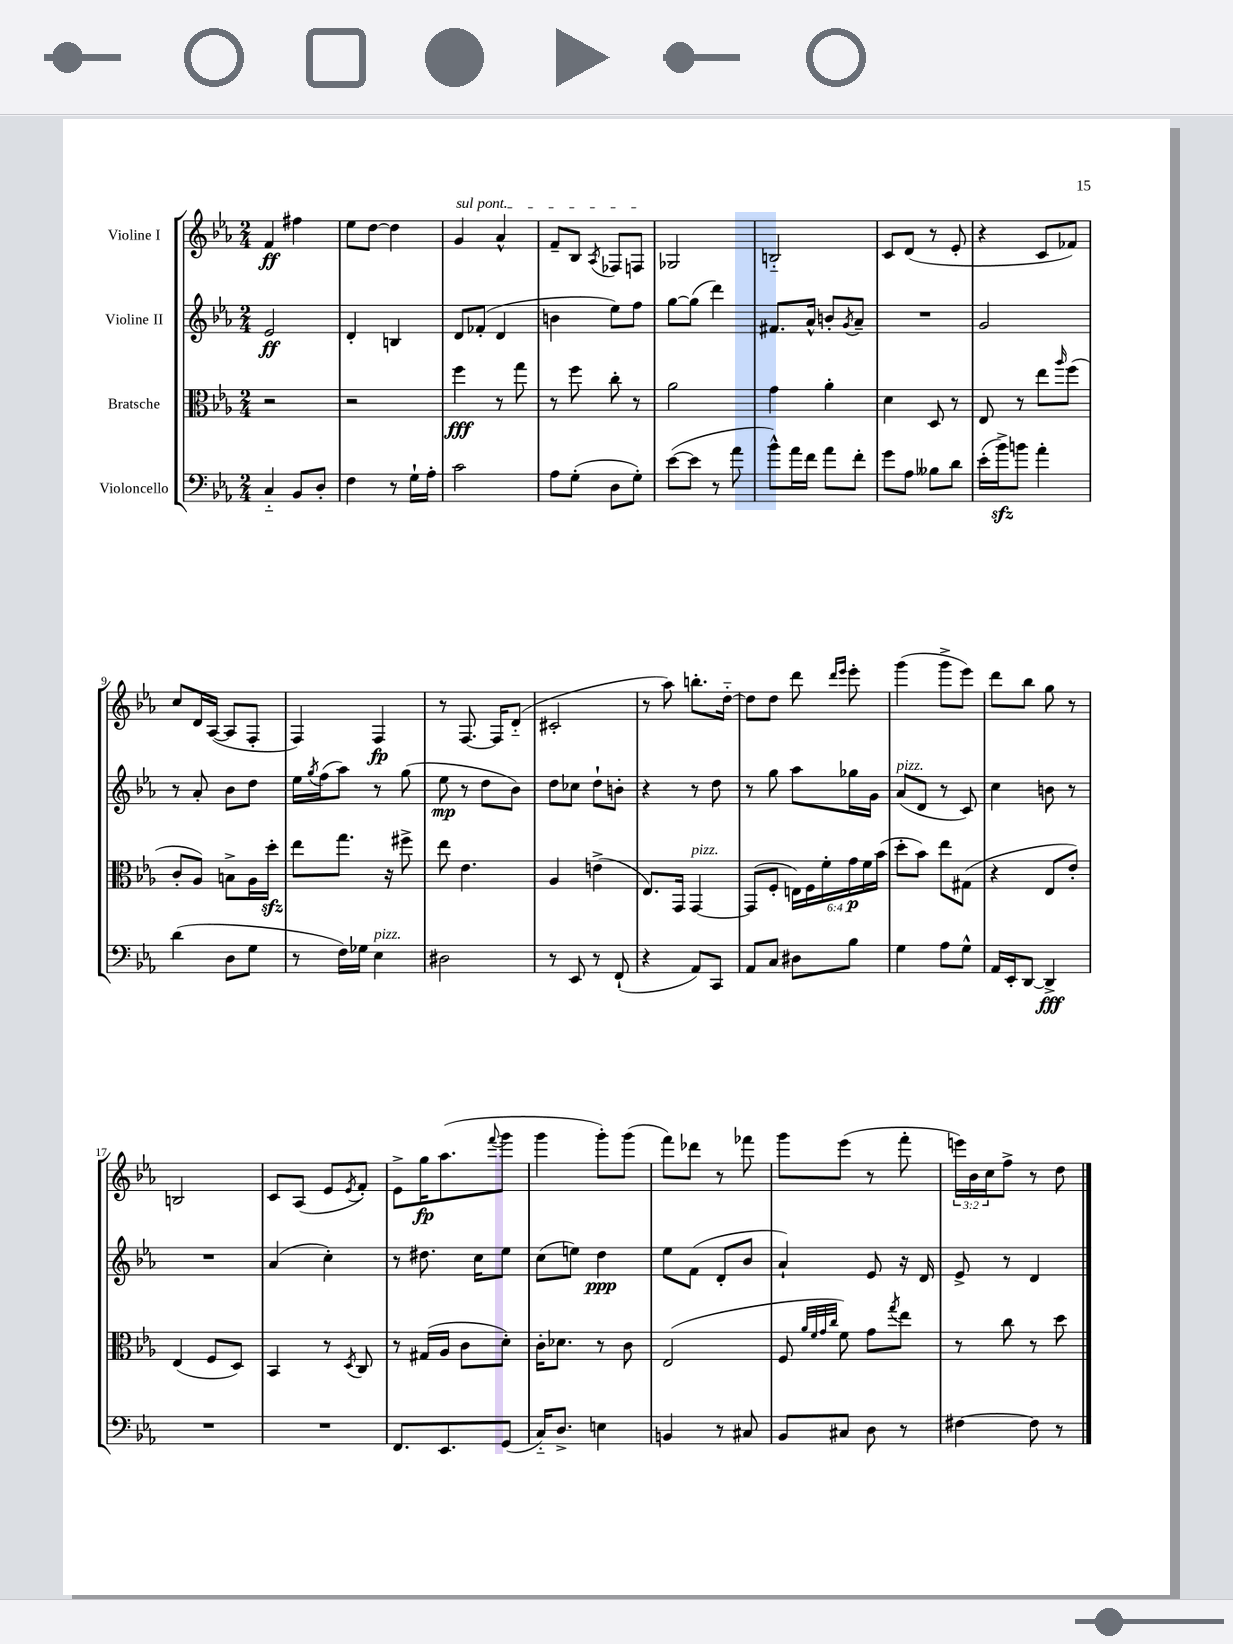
<<
\new StaffGroup <<
\new Staff = "s0" \with { instrumentName = "Violine I" } {
    \clef treble \key ees \major \numericTimeSignature \time 2/4 \override Staff.TupletNumber.text = #tuplet-number::calc-fraction-text
    f'4\ff fis''4 |
    ees''8 d''8~ d''4 |
    \once \override TextSpanner.bound-details.left.text = \markup { \italic "sul pont." } g'4\startTextSpan aes'4-^ |
    f'8-- bes8 \acciaccatura { aes8 } fes8 f8\stopTextSpan |
    ges2 |
    b2-_ |
    c'8 d'8( r8 ees'8-. |
    r4 c'8 fes'8) |
    c''8 d'16 aes16~( aes8 f8-. |
    f4) f4\fp |
    r8 f8.~ f16 d'8-_( |
    cis'2-. |
    r8 aes''8) b''8.-. d''16~-_ |
    d''8 d''8 d'''8 \grace { d'''16 ees'''16 } ees'''8-. |
    g'''4( g'''8-> ees'''8) |
    d'''8 bes''8 g''8 r8 |
    b2 |
    c'8 aes8( ees'8 \acciaccatura { ees'8 } f'8-.) |
    ees'8-> g''16\fp aes''8.( \appoggiatura { f'''8 } g'''8 |
    g'''4 g'''8-.) g'''8( |
    f'''8) des'''8 r8 fes'''8 |
    g'''8 ees'''8( r8 f'''8-. |
    \tuplet 3/2 { e'''16) bes'16 c''16 } f''8-> r8 d''8 \bar "|." |
}
\new Staff = "s1" \with { instrumentName = "Violine II" } {
    \clef treble \key ees \major \numericTimeSignature \time 2/4
    ees'2\ff |
    d'4-. b4 |
    d'8 fes'8-.( d'4 |
    b'4 ees''8) f''8 |
    g''8~ g''8( d'''4) |
    fis'8. aes'16-^ b'8-. \acciaccatura { g'8 } aes'8-- |
    R2 |
    g'2 |
    r8 aes'8-. bes'8 d''8 |
    ees''16 \acciaccatura { g''8 } f''16( aes''8) r8 g''8( |
    ees''8\mp r8 d''8 bes'8) |
    d''8 ces''8 d''8-! b'8-. |
    r4 r8 d''8 |
    r8 g''8 aes''8 ges''16 g'16 |
    aes'8^\markup { \italic "pizz." }( d'8 r8 c'8) |
    c''4 b'8 r8 |
    R2 |
    aes'4( c''4-.) |
    r8 dis''8. c''16 ees''8 |
    c''8( e''8) d''4\ppp |
    ees''8 f'8( d'8-. bes'8 |
    aes'4-!) ees'8 r16 d'16 |
    ees'8-> r8 d'4 \bar "|." |
}
\new Staff = "s2" \with { instrumentName = "Bratsche" } {
    \clef alto \key ees \major \numericTimeSignature \time 2/4 \override Staff.TupletNumber.text = #tuplet-number::calc-fraction-text
    r2 |
    r2 |
    f''4\fff r8 g''8 |
    r8 f''8 c''8-. r8 |
    aes'2 |
    g'4 aes'4-. |
    d'4 d8 r8 |
    ees8 r8 ees''8 \grace { aes''16 } f''8( |
    c'8-. aes8) b8-> aes16 d''16-.\sfz |
    ees''8 g''8. r16 fis''8-> |
    ees''8 ees'4. |
    aes4 e'4->( |
    ees8.) g,16 g,4~^\markup { \italic "pizz." } |
    g,8( f8-. \tuplet 6/4 { e16) f16 f'16-. g'16\p f'16 bes'16( } |
    d''8-. bes'8) ees''8 gis8( |
    r4 ees8 ees'8-.) |
    ees4( f8 d8) |
    bes,4 r8 \acciaccatura { d8 } c8 |
    r8 gis16( aes16 c'8 d'8-.) |
    c'16-. des'8. r8 c'8 |
    ees2( |
    f8 \grace { aes'32 f'32 g'32 c''32 } f'8) g'8 \acciaccatura { g''8 } ees''8 |
    r8 c''8 r8 d''8 \bar "|." |
}
\new Staff = "s3" \with { instrumentName = "Violoncello" } {
    \clef bass \key ees \major \numericTimeSignature \time 2/4
    c4-_ bes,8 d8-. |
    f4 r8 g16-! aes16-. |
    c'2 |
    aes8 g8-.( d8 g8-.) |
    ees'8~( ees'8 r8 aes'8 |
    bes'8-^) aes'16 f'16 aes'8 f'8-. |
    g'8 aes8 beses8 d'8 |
    ees'16-.( bes'16->\sfz) b'8 aes'4-. |
    d'4( d8 g8 |
    r8 f16) ges16 ees4^\markup { \italic "pizz." } |
    dis2 |
    r8 ees,8 r8 f,8-!( |
    r4 aes,8) c,8 |
    aes,8 c8 dis8 bes8 |
    g4 aes8 g8-^ |
    aes,16 ees,16-. d,8~ d,4->\fff |
    R2 |
    R2 |
    f,8. ees,8. g,8( |
    c16-_) d8.-> e4 |
    b,4 r8 cis8 |
    bes,8 cis8 d8 r8 |
    fis4~ fis8 r8 \bar "|." |
}
>>
>>
